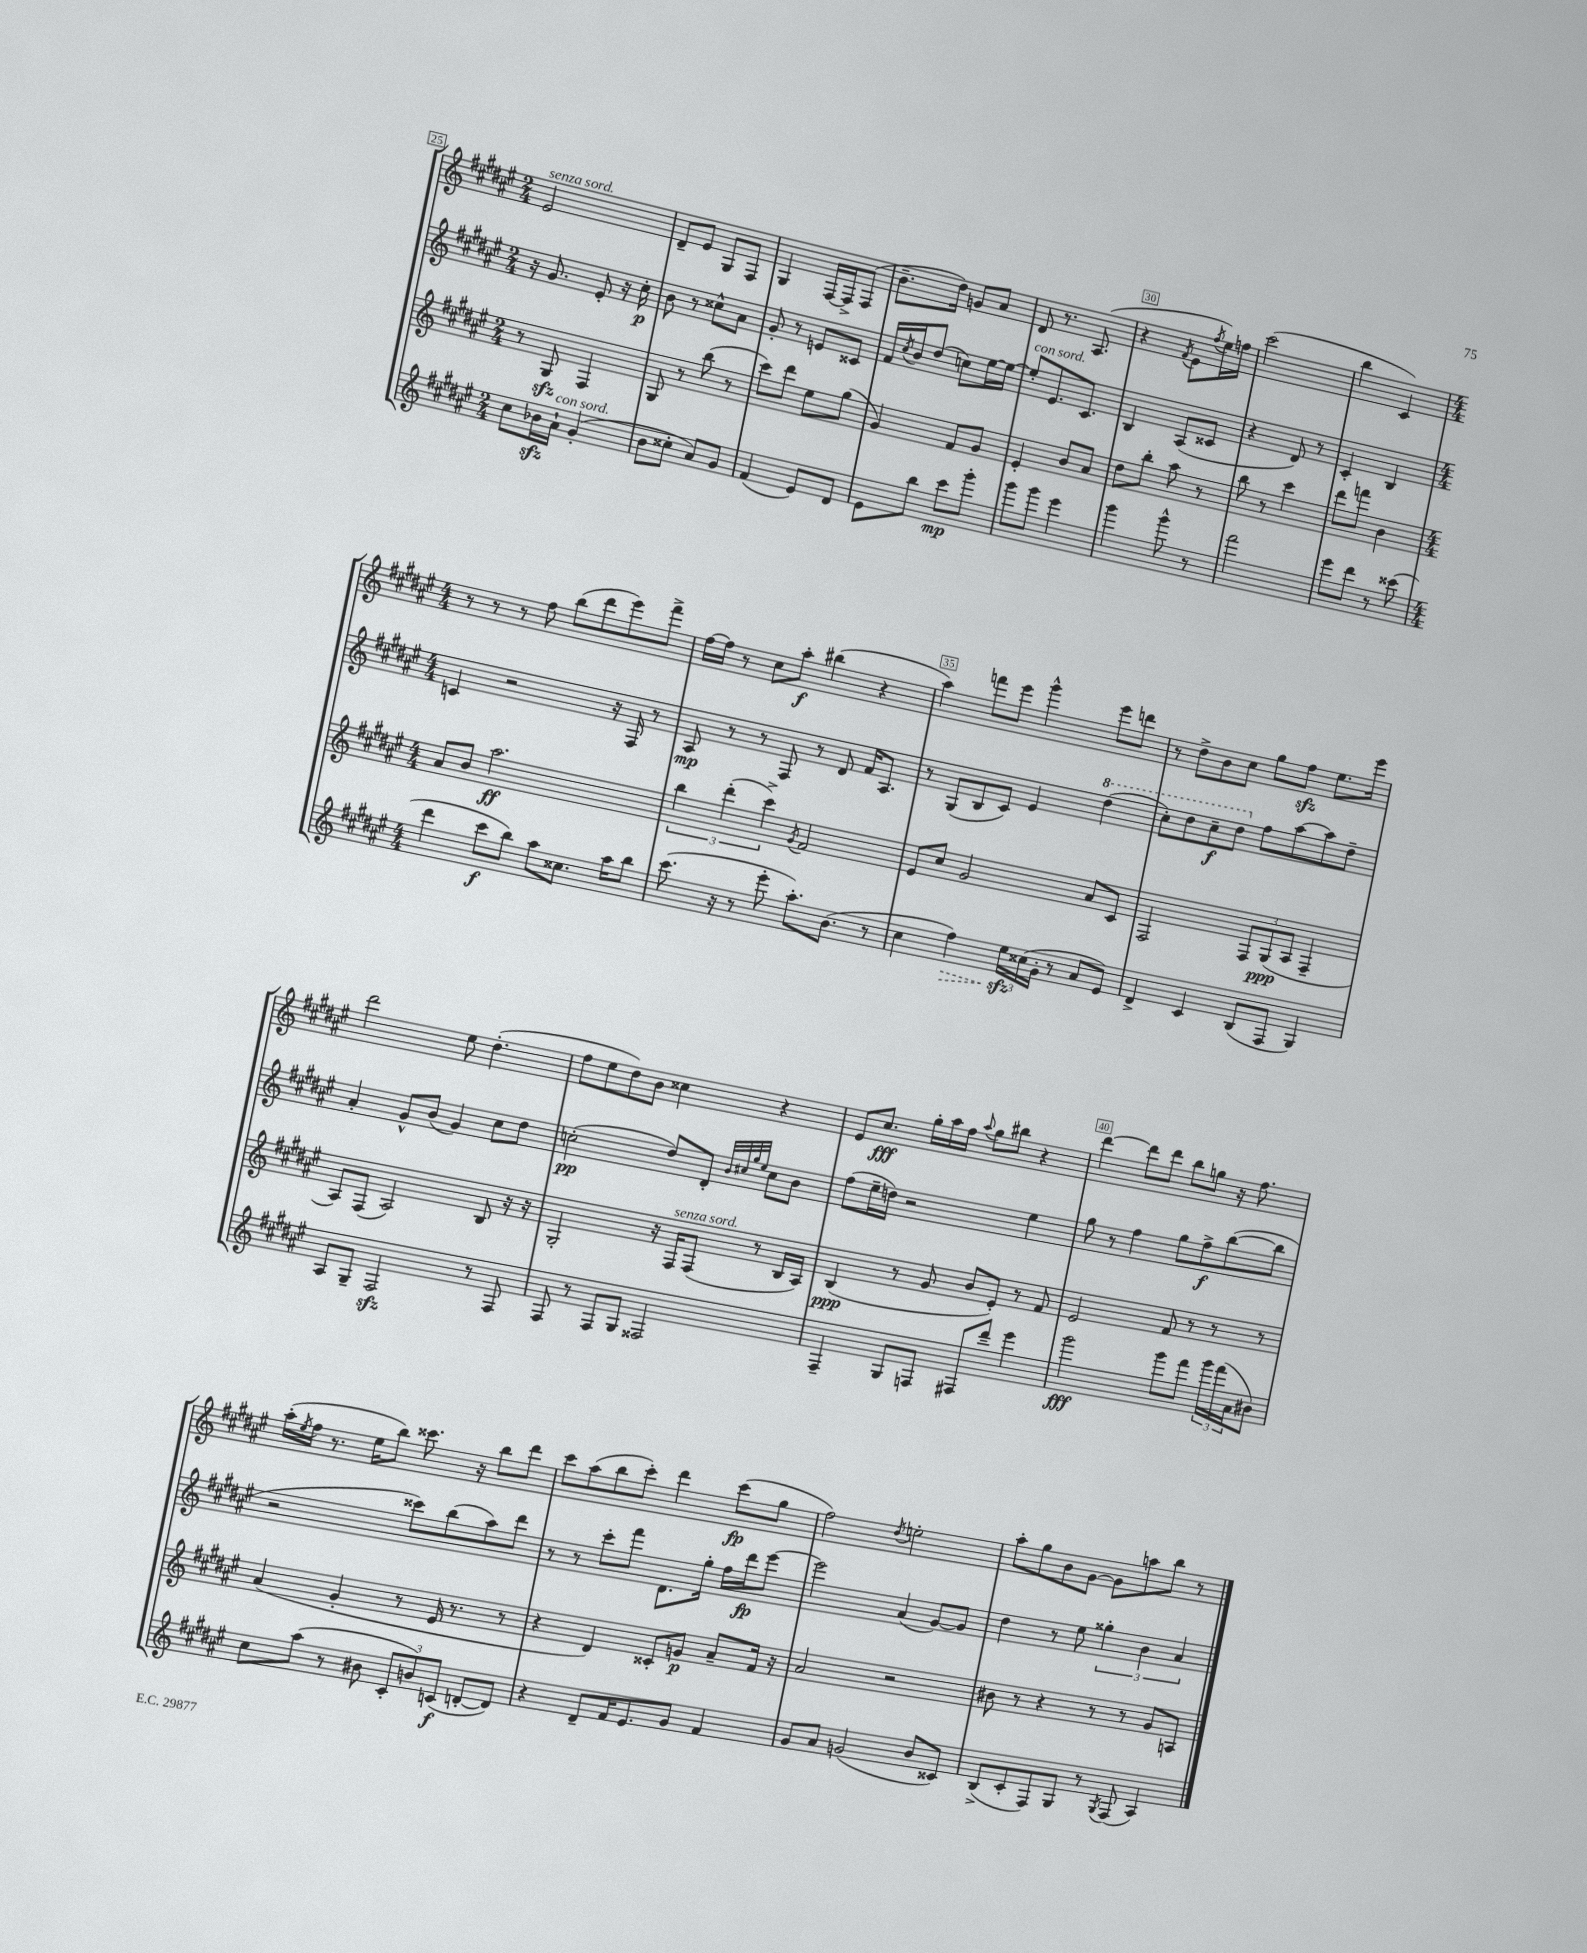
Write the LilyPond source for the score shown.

<<
\new StaffGroup <<
\new Staff = "s0" {
    \clef treble \key fis \major \numericTimeSignature \time 2/4
    eis'2^\markup { \italic "senza sord." } |
    dis'8-- eis'8 gis8 fis8 |
    gis4 fis16~ fis16-> fis8( |
    b'8.-- dis''16) g'8 ais'8 |
    dis'8 r8. ais8.( |
    r4 \acciaccatura { fis'8 } eis'8 \acciaccatura { fis''8 } eis''16) f''16 |
    cis'''2( |
    b''4 cis'4) |
    \numericTimeSignature \time 4/4 r8 r8 r8 fis''8 b''8( dis'''8 eis'''8) fis'''8-> |
    fis''16~ fis''16 r8 cis''8 ais''8-.\f bis''4( r4 |
    ais''4) f'''8 eis'''8 gis'''4-^ eis'''8 d'''8 |
    r8 dis''8-> b'8 cis''8 gis''8 fis''8\sfz eis''8. eis'''16 |
    dis'''2 eis''8 dis''4.-.( |
    fis''8 eis''8 dis''8) b'8 cisis''4 r4 |
    eis'8 cis''8.\fff gis''16-. ais''16 fis''16 \appoggiatura { ais''8 } gis''8 bis''8 r4 |
    dis'''4~ dis'''8 dis'''8 b''8 g''8 r16 fis''8. |
    ais''16-.( \acciaccatura { eis''8 } fis''16 r8. eis''16 b''8) cisis'''8. r16 b''8 dis'''8 |
    cis'''8 ais''8( b''8 cis'''8-.) dis'''4 cis'''8\fp( gis''8 |
    fis''2) \acciaccatura { dis''8 } e''2-. |
    ais''8-. gis''8 b'8 gis'8~ gis'8 a''8 b''8 r8 \bar "|." |
}
\new Staff = "s1" {
    \clef treble \key fis \major \numericTimeSignature \time 2/4
    r16 gis'8. eis'8-. r16 cis''16-.\p |
    b'8 r8 cisis''8-^ ais'8 |
    gis'8-. r8 e'8 cisis'8 |
    fis'16 \acciaccatura { cis''8 } b'16 dis''8( c''8) eis''16~ eis''16~ |
    eis''8-.^\markup { \italic "con sord." } eis'8. cis'8. |
    b4 ais8( cisis'8 |
    r4 dis'8) r8 |
    cis'4-. b4 |
    \numericTimeSignature \time 4/4 c'4 r2 r16 fis16 r8 |
    ais8\mp r8 r8 fis8 r8 dis'8 fis'16 ais8. |
    r8 gis8( b8 cis'8) eis'4 \ottava #1 dis'''4( |
    cis'''8-.) dis'''8 cis'''8--\f dis'''8 \ottava #0 fis''8 ais''8~ ais''8 dis''8-- |
    ais'4-. gis'8-^ b'8( gis'4) cis''8 dis''8 |
    c''2-.\pp( dis''8) dis'8-. \grace { b'32 cis''32 gis''32 eis''32 } cis''8 b'8 |
    fis''8( eis''16-- d''16) r2 eis''4 |
    gis''8 r8 fis''4 gis''8 fis''8->\f b''8~( b''8 |
    r2 cisis'''8) b''8( ais''8) dis'''8 |
    r8 r8 cis'''8-. fis'''8 dis'8. gis''16-. fis''16 dis'''16\fp eis'''8~ |
    eis'''2 ais'4( gis'8~) gis'8 |
    dis''4 r8 eis''8 \tuplet 3/2 { gisis''4-. b'4 ais'4 } \bar "|." |
}
\new Staff = "s2" {
    \clef treble \key fis \major \numericTimeSignature \time 2/4
    r8 gis8\sfz fis4 |
    gis8 r8 b''8( r8 |
    cis'''8) dis'''8 eis''8 gis''8( |
    gis'4) fis'8 gis'8 |
    eis'4-. b'8 ais'8 |
    dis''8 b''8-. ais''8 r8 |
    b''8 r8 cis'''4 |
    dis'''8 f'''8 b'4 |
    \numericTimeSignature \time 4/4 ais'8 b'8 ais''2.\ff |
    \tuplet 3/2 { b''4 dis'''4-.( cis'''4->) } \acciaccatura { gis'8 } fis'2 |
    eis'8 cis''8 gis'2 ais'8 cis'8 |
    fis2 \tuplet 3/2 { fis8 gis8\ppp( ais8 } fis4-- |
    ais8) fis8( ais2) b8 r16 r16 |
    gis2-. r16 fis16^\markup { \italic "senza sord." } fis8( r8 b16 ais16) |
    b4\ppp( r8 gis'8 b'8 eis'8-.) r8 fis'8 |
    eis'2 fis'8 r8 r8 r8 |
    ais'4( gis'4-. r8 eis'16 r8. r8 |
    r4 dis'4) cisis'8-. g'8\p ais'8-- fis'16 r16 |
    ais'2 r2 |
    bis'8 r8 r4 r8 r8 gis'8 a8 \bar "|." |
}
\new Staff = "s3" {
    \clef treble \key fis \major \numericTimeSignature \time 2/4
    cis''8 bes'16\sfz ais'16-!^\markup { \italic "con sord." } gis'4-.( |
    b'8 cisis''8-. ais'8) gis'8 |
    fis'4( eis'8) dis'8 |
    eis'8 b''8 cis'''8\mp gis'''8-. |
    gis'''8 gis'''8 eis'''4 |
    gis'''4 gis'''8-^ r8 |
    fis'''2 |
    eis'''8 dis'''8 r8 cisis'''8( |
    \numericTimeSignature \time 4/4 dis'''4 cis'''8\f b''8) ais''8 cisis''8. ais''16 b''8 |
    cis'''8.( r16 r8 eis'''8-. ais''8.-.) b'8.( r8 |
    cis''4 \once \override Hairpin.style = #'dashed-line fis''4\>) \tuplet 3/2 { eis''16\sfz\! cisis''16( gis'16-. } r8 ais'8 eis'8) |
    dis'4-> cis'4 b8( fis8 gis4) |
    ais8 gis8-- fis2\sfz r8 fis8 |
    fis8 r8 fis8 gis8 fisis2 |
    fis4-- gis8 f8 fis8 dis'''8-- eis'''4 |
    gis'''2\fff gis'''8 fis'''8 \tuplet 3/2 { gis'''16 fis'''16( ais'16 } bis'8) |
    cis''8 ais''8( r8 bis'8 \tuplet 3/2 { cis'8-. b'8) c'8\f( } d'8~-. d'8) |
    r4 dis'8-- fis'16 eis'8. gis'8 fis'4 |
    gis'8 ais'8 g'2( b'8 cisis'8) |
    b8->( cis'8-. fis8) gis8 r8 \acciaccatura { gis8 } fis8( ais4) \bar "|." |
}
>>
>>
\layout { \context { \Score currentBarNumber = #25 \override BarNumber.break-visibility = ##(#f #t #t) barNumberVisibility = #(every-nth-bar-number-visible 5) \override BarNumber.stencil = #(make-stencil-boxer 0.1 0.3 ly:text-interface::print) } }
